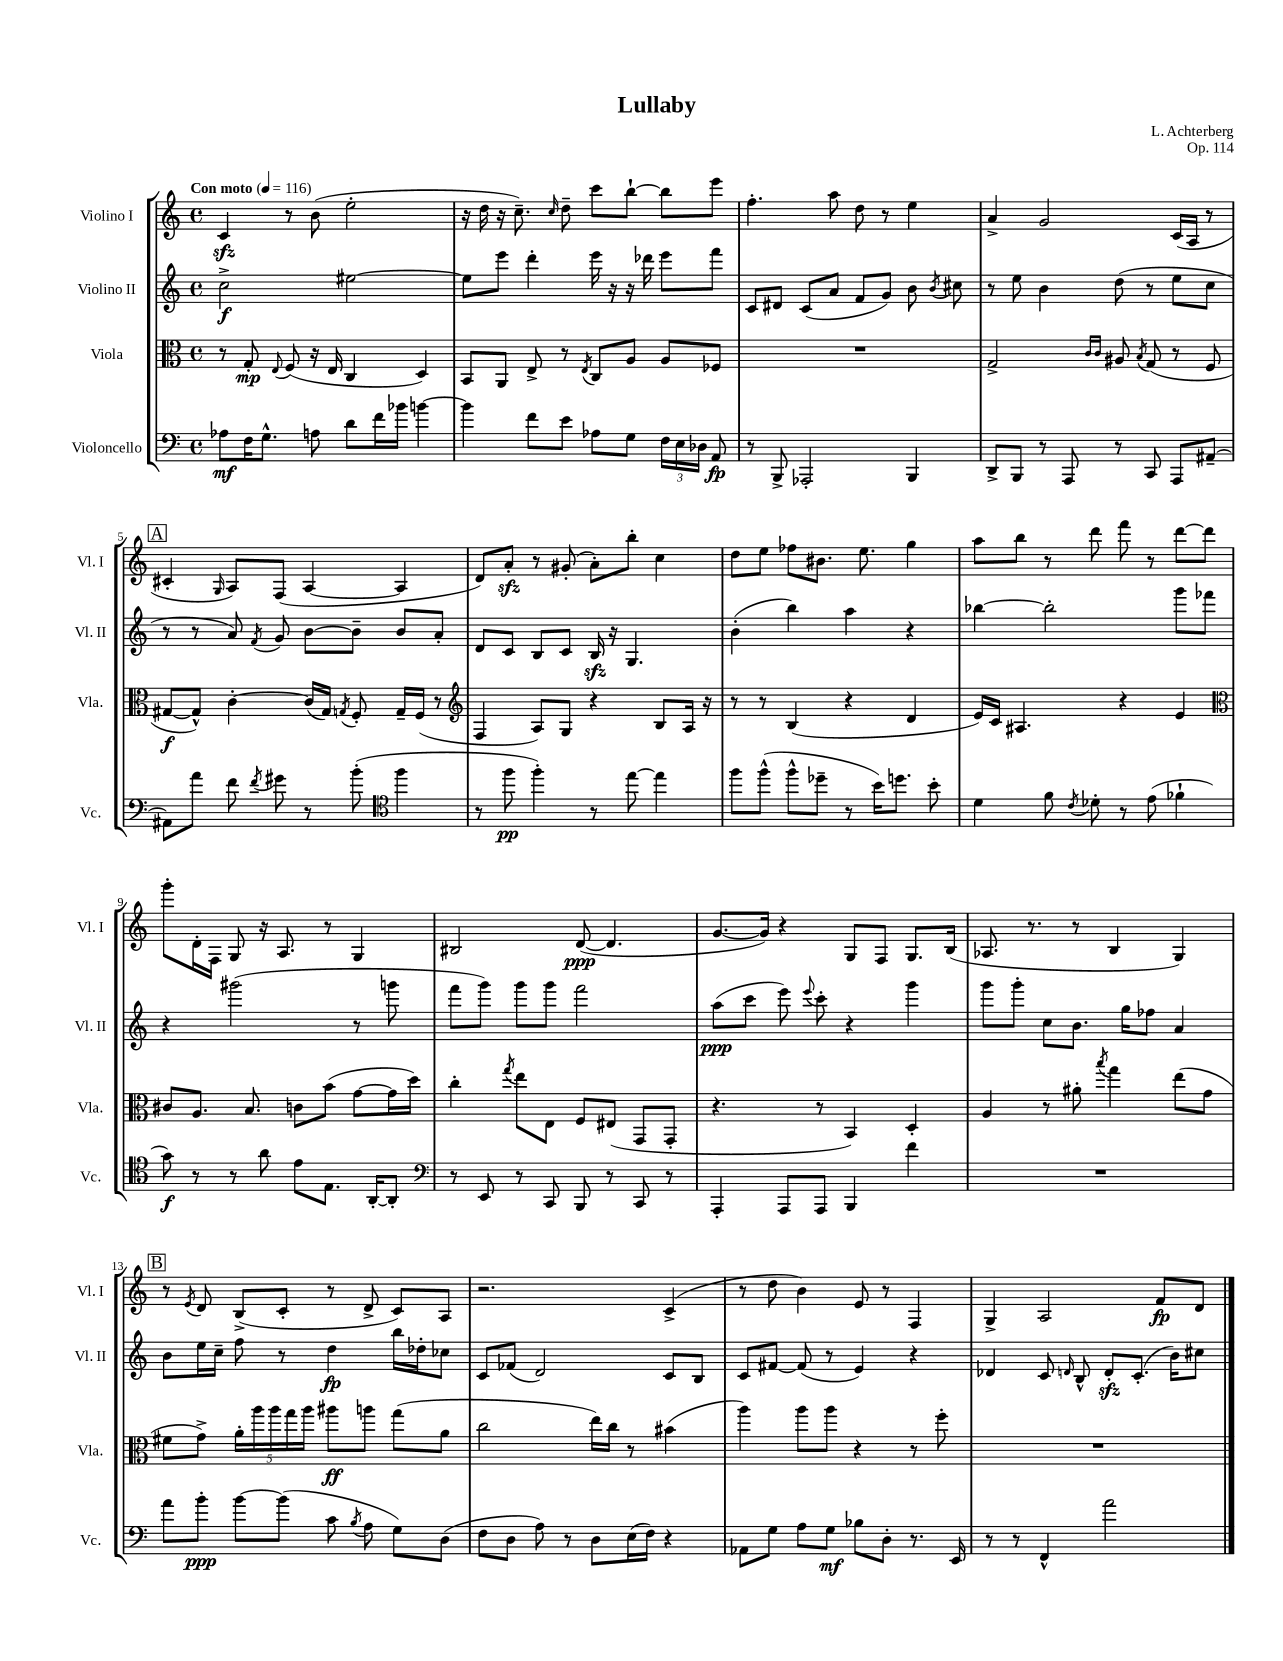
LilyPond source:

\header { title = "Lullaby" composer = "L. Achterberg" opus = "Op. 114" }
<<
\new StaffGroup <<
\new Staff = "s0" \with { instrumentName = "Violino I" shortInstrumentName = "Vl. I" } {
    \clef treble \key c \major \defaultTimeSignature \time 4/4 \tempo "Con moto" 4 = 116
    \autoBeamOff c'4\sfz r8 b'8( e''2-. |
    r16 d''16 r16 c''8.--) \grace { c''16 } d''8-- c'''8[ b''8]~-! b''8[ e'''8] |
    f''4.-. a''8 d''8 r8 e''4 |
    a'4-> g'2 c'16[( a16] r8 |
    \mark \markup { \box "A" } cis'4-. \grace { g16 } a8[) f8]( a4~ a4 |
    d'8[) a'8]-.\sfz r8 gis'8-.( a'8[-.) b''8]-. c''4 |
    d''8[ e''8] fes''8[ bis'8.] e''8. g''4 |
    a''8[ b''8] r8 d'''8 f'''8 r8 d'''8[~ d'''8] |
    g'''8[-. d'16-. f16] g8 r16 a8. r8 g4 |
    bis2 d'8~\ppp( d'4. |
    g'8.[~ g'16]) r4 g8[ f8] g8.[ b16]( |
    aes8. r8. r8 b4 g4) |
    \mark \markup { \box "B" } r8 \acciaccatura { e'8 } d'8 b8[->( c'8]-. r8 d'8-> c'8[) a8] |
    r2. c'4->( |
    r8 d''8 b'4) e'8 r8 f4 |
    g4-> a2 f'8[\fp d'8] \bar "|." |
}
\new Staff = "s1" \with { instrumentName = "Violino II" shortInstrumentName = "Vl. II" } {
    \clef treble \key c \major \defaultTimeSignature \time 4/4
    \autoBeamOff c''2->\f eis''2~ |
    eis''8[ e'''8] d'''4-. e'''16 r16 r16 des'''16 e'''8[ f'''8] |
    c'8[ dis'8] c'8[( a'8] f'8[ g'8]) b'8 \acciaccatura { b'8 } cis''8 |
    r8 e''8 b'4 d''8( r8 e''8[ c''8] |
    \mark \markup { \box "A" } r8 r8 a'8) \acciaccatura { f'8 } g'8 b'8[~ b'8]-- b'8[ a'8]-. |
    d'8[ c'8] b8[ c'8] b16\sfz r16 g4. |
    b'4-.( b''4) a''4 r4 |
    bes''4~ bes''2-. g'''8[ fes'''8] |
    r4 gis'''2( r8 g'''8 |
    f'''8[ g'''8]) g'''8[ g'''8] f'''2 |
    a''8[\ppp( c'''8] e'''8) \appoggiatura { e'''8 } c'''8-. r4 g'''4 |
    g'''8[ g'''8]-. c''8[ b'8.] g''16[ fes''8] a'4 |
    \mark \markup { \box "B" } b'8[ e''16 c''16]-- f''8 r8 d''4\fp b''16[ des''16-. ces''8] |
    c'8[ fes'8]( d'2) c'8[ b8] |
    c'8[ fis'8]~ fis'8( r8 e'4) r4 |
    des'4 c'8 \grace { d'16 } b8-^ d'8[-.\sfz c'8.]-.( b'16[) cis''8] \bar "|." |
}
\new Staff = "s2" \with { instrumentName = "Viola" shortInstrumentName = "Vla." } {
    \clef alto \key c \major \defaultTimeSignature \time 4/4
    \autoBeamOff r8 g8-.\mp \appoggiatura { e8 } f8( r16 e16 c4 d4) |
    b,8[ a,8] e8-> r8 \acciaccatura { e8 } c8[ a8] a8[ fes8] |
    R1 |
    g2-> \grace { c'16[ c'16] } ais8 \acciaccatura { b8 } g8( r8 f8 |
    \mark \markup { \box "A" } gis8[~\f gis8]-^) c'4~-. c'16[( gis16]) \acciaccatura { g8 } f8-. g16[-- f16]( r8 |
    \clef treble f4 a8[) g8] r4 b8[ a16] r16 |
    r8 r8 b4( r4 d'4 |
    e'16[) c'16] ais4. r4 e'4 |
    \clef alto cis'8[ a8.] b8. c'8[ b'8]( g'8[~ g'16 d''16]) |
    c''4-. \acciaccatura { g''8 } e''8[ e8] f8[ eis8]( g,8[ g,8]-. |
    r4. r8 b,4) d4-. |
    a4 r8 ais'8-. \acciaccatura { b''8 } g''4 e''8[( g'8] |
    \mark \markup { \box "B" } fis'8[ g'8]->) \tuplet 5/4 { a'16[-. a''16 a''16 g''16 a''16] } ais''8[\ff a''8] g''8[( a'8] |
    c''2 e''16[) c''16] r8 bis'4( |
    a''4) a''8[ a''8] r4 r8 f''8-. |
    R1 \bar "|." |
}
\new Staff = "s3" \with { instrumentName = "Violoncello" shortInstrumentName = "Vc." } {
    \clef bass \key c \major \defaultTimeSignature \time 4/4
    \autoBeamOff aes8[\mf f16 g8.]-^ a8 d'8[ f'16 bes'16] b'4~ |
    b'4 f'8[ e'8] aes8[ g8] \tuplet 3/2 { f16[ e16 des16] } a,8\fp |
    r8 b,,8-> aes,,2-. b,,4 |
    d,8[-> b,,8] r8 a,,8 r8 c,8 a,,8[ ais,8]~-- |
    \mark \markup { \box "A" } ais,8[ a'8] f'8 \acciaccatura { f'8 } gis'8 r8 b'8-.( \clef tenor f''4 |
    r8 f''8\pp f''4-.) r8 e''8~ e''4 |
    f''8[ f''8]-^( f''8[-^ des''8]-- r8 b'16[) d''8.] b'8-. |
    d'4 f'8 \acciaccatura { c'8 } des'8-. r8 e'8( fes'4-! |
    g'8\f) r8 r8 a'8 e'8[ e8.] a,16[~-. a,8]-. |
    \clef bass r8 e,8 r8 c,8 b,,8 r8 c,8 r8 |
    a,,4-. a,,8[ a,,8] b,,4 f'4 |
    R1 |
    \mark \markup { \box "B" } a'8[ b'8]-.\ppp b'8[~ b'8]( c'8 \acciaccatura { b8 } a8 g8[) d8]( |
    f8[ d8] a8) r8 d8[ e16( f16]) r4 |
    aes,8[ g8] a8[ g8]\mf bes8[ d8]-. r8. e,16 |
    r8 r8 f,4-^ a'2 \bar "|." |
}
>>
>>
